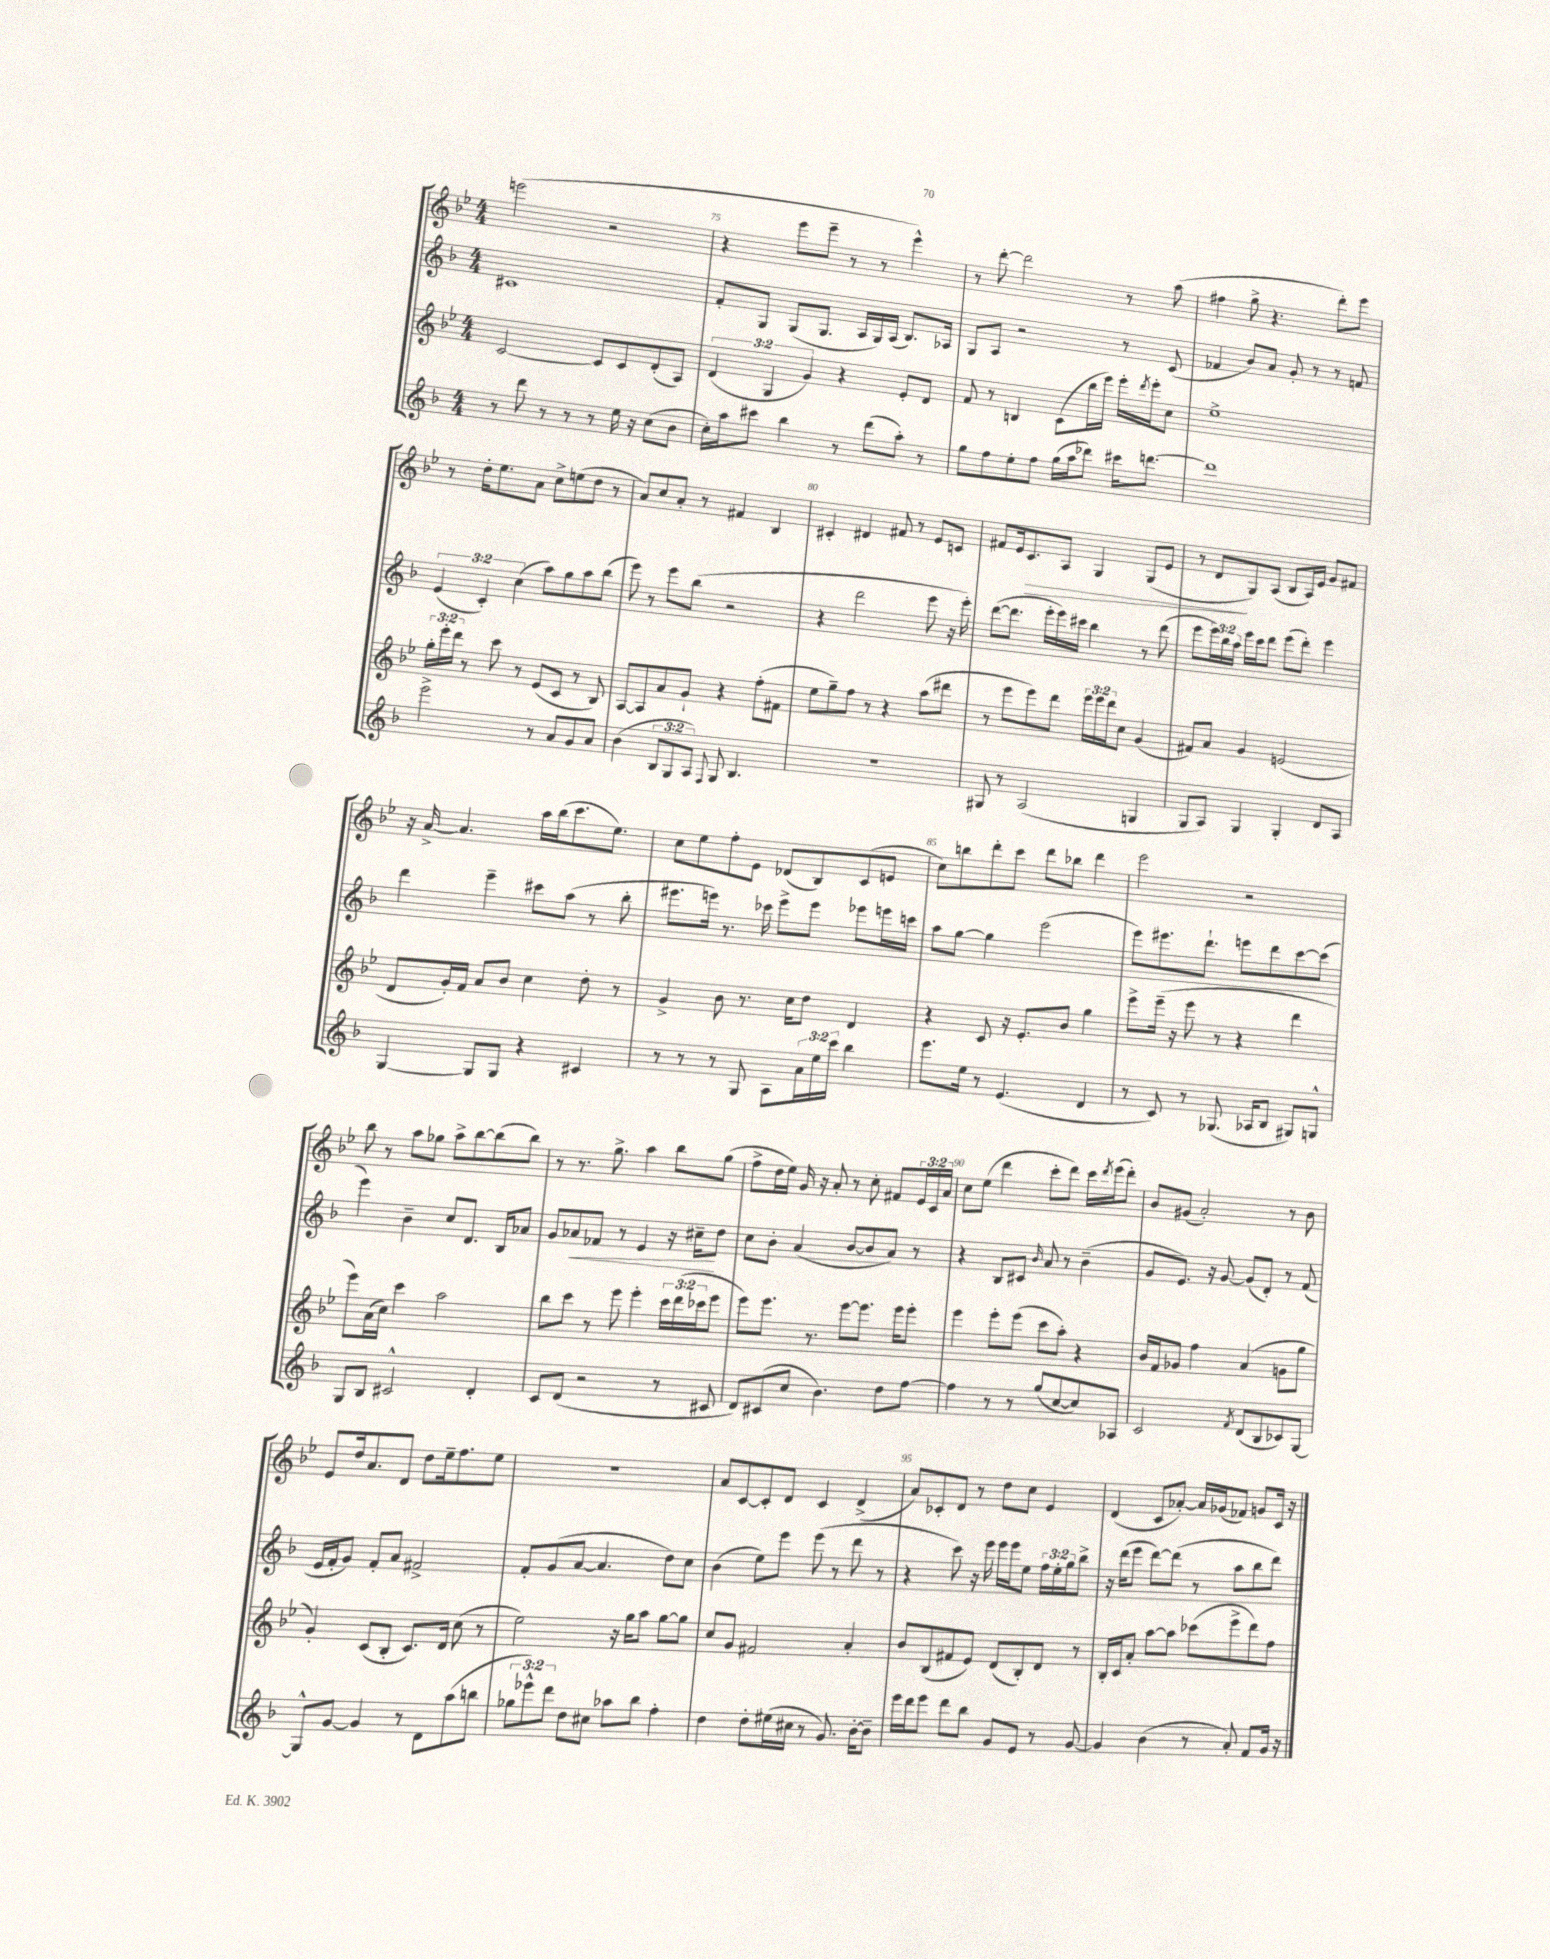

**kern	**kern	**kern	**dynam	**kern	**dynam
*part4	*part3	*part2	*part2	*part1	*part1
*staff4	*staff3	*staff2	*staff2	*staff1	*staff1
*clefG2	*clefG2	*clefG2	*	*clefG2	*
*k[b-]	*k[b-e-]	*k[b-]	*	*k[b-e-]	*
*M4/4	*M4/4	*M4/4	*	*M4/4	*
=74	=74	=74	=74	=74	=74
8r	[2c/	1c#X	.	(2eeen\	.
8ddd\	.	.	.	.	.
8r	.	.	.	.	.
8r	.	.	.	.	.
8r	8c/L]	.	.	2r	.
16ee\	8c/	.	.	.	.
16r	.	.	.	.	.
(8cc\L	(8d'/	.	.	.	.
8b-\J	8A/J)	.	.	.	.
=75	=75	=75	=75	=75	=75
16cc'\LL)	(6d/	8f'/L	.	4r	.
16aa\J	.	.	.	.	.
8ccc#X\J	.	8G/J	.	.	.
.	6G/	.	.	.	.
4bb-\	.	(8G/L	.	8eee-\L	.
.	6g/)	.	.	.	.
.	.	8.G/J	.	8eee-~\J	.
8r	4r	.	.	8r	.
.	.	16A/LL	.	.	.
(8ddd\L	.	16G/)	.	8r	.
.	.	(16A/JJ	.	.	.
8aa'\J)	8e-'/L	8.B-/L)	.	4eee-^^\)	.
8r	8d/J	.	.	.	.
.	.	16A-X/Jk	.	.	.
=76	=76	=76	=76	=76	=76
8gg\L	8f/	8G/L	.	8r	.
8ff\	8r	8A/J	.	[8ddd'\	.
8ee'\	4Bn/	2r	.	2ddd\]	.
8ff\J	.	.	.	.	.
(16gg\LL	(8c\L	.	.	.	.
16aa\J	.	.	.	.	.
8ddd-X\J)	16bb-\L	.	.	.	.
.	16eee-\JJ)	.	.	.	.
16ccc#X\KL	16eee-'\LL	8r	.	8r	.
.	8qddd/	.	.	.	.
[8.dddn\J	16eee-'\J	.	.	.	.
.	8cc\J	(8c/	.	(8aa\	.
=77	=77	=77	=77	=77	=77
1ddd]	1ee-^	4f-X/	.	4ff#X\	.
.	.	8b-/L)	.	8gg^\	.
.	.	8a/J	.	4.r	.
.	.	8g'/	.	.	.
.	.	8r	.	.	.
.	.	8r	.	8ddd'\L)	.
.	.	8fn/	.	8eee-\J	.
!!LO:LB:g=z
=78	=78	=78	=78	=78	=78
2eee^\	24gg'\LL	(6e/	.	8r	.
.	24eee-'\	.	.	.	.
.	24ddd\JJ	.	.	.	.
.	8r	.	.	16dd'\KL	.
.	.	6c'/)	.	.	.
.	.	.	.	8.ee-\	.
.	8ccc\	.	.	.	.
.	.	(6cc\	.	.	.
.	8r	.	.	8a\J	.
8r	(8e-/L	8aa\L)	.	8cc^\L	.
8a/L	8c/J	8gg\	.	(8een\	.
8g/	8r	8aa\	.	8dd\J	.
8a/J	8B-/)	(8bb-\J	.	8r	.
=79	=79	=79	=79	=79	=79
(4b-\	[8A/L	8eee\)	.	8a/L)	.
.	8A/]	8r	.	8cc/	.
12B-/L	8a/	8eee\L	.	8a'/J	.
12G/	.	.	.	.	.
.	8g`/J	(8bb-\J	.	8r	.
12A/J)	.	.	.	.	.
8qqF/	.	.	.	.	.
8G/	4r	2r	.	4f#X/	.
4.B-/	.	.	.	.	.
.	(8ff'\L	.	.	4B-/	.
.	8f#X\J	.	.	.	.
=80	=80	=80	=80	=80	=80
1r	8ee-\L	4r	.	4c#X'/	.
.	8gg~\)	.	.	.	.
.	8ff\J	2ddd\	.	4d#X/	.
.	8r	.	.	.	.
.	4r	.	.	8f#X/	.
.	.	.	.	8r	.
.	(8aa\L	8eee\	.	8e-/L	.
.	8ddd#X\J	16r	.	8cn/J	.
.	.	16eee'\)	.	.	.
=81	=81	=81	=81	=81	=81
8G#X/	8r	([8ddd\L	.	8f#X/L	.
8r	8eee-\L	8.ddd\J]	.	16e-/k	.
!	!	!	!	!	!LO:HP:b
.	.	.	.	8.c/	>
(2A/	8eee-\)	.	.	.	.
.	.	16eee'\LL	.	.	.
.	8ddd\J	16eee\)	.	8A/J	.
.	.	16ccc#X\JJ	.	.	.
.	24eee-\LL	4bb-\	.	4G/	.
.	24eee-\	.	.	.	.
.	24ddd\J	.	.	.	.
.	8cc\J	.	.	.	.
4Gn/	(4g/	8r	.	(8G/L	.
.	.	(8ddd\	.	8e-/J	.
=82	=82	=82	=82	=82	=82
8G/L	8f#X/L)	8eee\L	.	8r	.
8A/J)	8a/J	24eee\L)	.	8d/L	.
.	.	24bb-\	.	.	.
.	.	24aa\JJ	.	.	.
4G/	4g/	16eee\LL	.	8G/)	]
.	.	16ccc\J	.	.	.
.	.	8ddd\J	.	(8A/J	.
4G'/	(2en/	(8eee\L	.	8B-/L	.
.	.	8ddd'\J)	.	16A/L)	.
.	.	.	.	16e-/JJ	.
8d/L	.	4eee\	.	8g/L	.
8A/J	.	.	.	8f#X/J	.
!!LO:LB:g=z
=83	=83	=83	=83	=83	=83
[4G/	8d/L	4ddd\	.	16r	.
.	.	.	.	[16a^/	.
.	16g'/L)	.	.	4.a/]	.
.	16f/JJ	.	.	.	.
8G/L]	8a/L	4eee~\	.	.	.
8G/J	8b-/J	.	.	.	.
4r	4cc\	8ccc#X\L	.	16aa\LL	.
.	.	.	.	(16bb-\J	.
.	.	(8aa\J	.	8.ccc\	.
4c#X/	8dd'\	8r	.	.	.
.	.	.	.	8.ee-\J)	.
.	8r	8bb-'\	.	.	.
=84	=84	=84	=84	=84	=84
8r	4g^/	8.eee#X\L	.	8cc\L	.
8r	.	.	.	8ee-\	.
.	.	16eeen\Jk)	.	.	.
8r	8b-\	8.r	.	8ff'\	.
8G/	8.r	.	.	8e-\J	.
.	.	16ccc-X\	.	.	.
8A\L	.	8eee^\L	.	(8d-X/L	.
.	16cc\KL	.	.	.	.
24a\L	8dd\J	8eee\J	.	8B-/)	.
24ee\	.	.	.	.	.
24ccc\JJ	.	.	.	.	.
4bb-\	4d/	8eee-X\L	.	(8c/	.
.	.	16eeen\L	.	8en/J	.
.	.	16cccn\JJ	.	.	.
=85	=85	=85	=85	=85	=85
8.eee\L	4r	8aa\L	.	8cc\L)	.
.	.	[8gg\J	.	8bbn\	.
16ee\Jk	.	.	.	.	.
8r	8c/	4gg\]	.	8ddd'\	.
(4.e/	16r	.	.	8ccc\J	.
.	8.e-'/L	.	.	.	.
.	.	(2eee\	.	8ddd\L	.
.	8b-/J	.	.	8bb-X\J	.
4d/	4gg\	.	.	4ddd\	.
=86	=86	=86	=86	=86	=86
8r	8eee-^\L	8eee\L)	.	2eee-\	.
8c/)	(16eee-~\Jk	8.eee#X\	.	.	.
.	16r	.	.	.	.
8r	8eee-\	.	.	.	.
.	.	8.ddd`\J	.	.	.
(8.G-X/	8r	.	.	.	.
.	4r	8eeen\L	.	2r	.
16A-X/KL	.	.	.	.	.
8B-/J	.	8ddd\	.	.	.
8G#X/L)	4ddd\	[8ccc\	.	.	.
8Gn^^/J	.	(8ccc\J]	.	.	.
!!LO:LB:g=z
=87	=87	=87	=87	=87	=87
8G/L	8eee-\L)	4eee\)	.	8bb-\	.
8B-/J	(16a\L	.	.	8r	.
.	16cc\JJ)	.	.	.	.
2c#X^^/	4ccc\	4b-~\	.	8aa\L	.
.	.	.	.	8gg-X\J	.
.	2aa\	8cc/L	.	8aa^\L	.
.	.	8.d/J	.	[8bb-\	.
4d'/	.	.	.	(8bb-\]	.
.	.	16B-/KL	.	.	.
.	.	8a-X/J	.	8bb-\J)	.
=88	=88	=88	=88	=88	=88
8c/L	8bb-\L	8g/L	.	8r	.
!	!	!	!LO:HP:b	!	!
(8d/J	8ccc\J	8a-X/	<	8.r	.
2r	8r	8f-X/J	.	.	.
.	.	.	.	8.gg^\	.
.	8eee-\	8r	.	.	.
.	4eee-'\	4e/	.	4aa\	.
8r	24ccc\LL	16r	.	8bb-\L	.
.	(24ddd\	.	.	.	.
.	.	16cc#X~\KL	.	.	.
.	24ccc-X\J	.	.	.	.
8c#X/	8eee-\J	8dd\J	[	(8gg\J	.
=89	=89	=89	=89	=89	=89
8d/L)	8eee-\L)	8cc\L	.	8ff^\L	.
(8c#X/	8.eee-\J	8b-'\J	.	16dd\L	.
.	.	.	.	16ee-\JJ)	.
8cc/J	.	(4a/	.	16g/	.
.	8.r	.	.	16r	.
4.b-\)	.	.	.	8a'/	.
.	[8eee-\L	[8b-/L	.	8r	.
.	8.eee-\J]	8b-/]	.	8cc'\	.
8dd\L	.	8a/J)	.	8f#X/L	.
.	16eee-\KL	.	.	.	.
[8ff\J	8eee-'\J	8r	.	24e-/L	.
.	.	.	.	24c/	.
.	.	.	.	24a/JJ	.
=90	=90	=90	=90	=90	=90
4ff\]	4eee-\	4r	.	8cc\L	.
.	.	.	.	(8ee-\J	.
8r	8eee-'\L	8B-/L	.	4ddd\	.
8r	(8eee-\J	8c#X/J	.	.	.
.	.	16qqb-/	.	.	.
(8gg/L	8ccc\L	8a/	.	8ccc'\L	.
[8cc/	8aa'\J)	8r	.	8ddd\J)	.
8cc/])	4r	(4b-~\	.	16ccc\LL	.
.	.	.	.	8qddd/	.
.	.	.	.	(16eee-\J	.
8A-X/J	.	.	.	8ddd'\J)	.
=91	=91	=91	=91	=91	=91
2c/	16b-/LL	8g/L	.	8b-/L	.
.	16f/J	.	.	.	.
.	8g-X/J	8.e/J)	.	(8g#X/J	.
.	4ff\	.	.	2a'/)	.
.	.	16r	.	.	.
.	.	[8g/	.	.	.
8qf/	.	.	.	.	.
(8d/L	(4a/	(8g/L]	.	.	.
8B-/	.	8d'/J)	.	.	.
8c-X/)	8gn\L	8r	.	8r	.
[8G/J	8gg\J	(8f/	.	8b-\	.
!!LO:LB:g=z
=92	=92	=92	=92	=92	=92
8G^^/L]	4g'/)	16e/LL	.	8e-/L	.
.	.	16f'/J	.	.	.
[8g/J	.	8g/J)	.	16dd/k	.
.	.	.	.	8.a/	.
4g/]	(8c/L	8f'/L	.	.	.
.	8B-'/J	8a/J	.	8d/J	.
8r	8.c/L)	2f#X^/	.	8dd\L	.
8d\L	.	.	.	16ee-~\k	.
.	16d/Jk	.	.	8.ff\	.
(8aa\	(8cc\	.	.	.	.
8bbn\J	8r	.	.	8ee-\J	.
=93	=93	=93	=93	=93	=93
12gg-X\L	2ee-\)	8f'/L	.	1r	.
12eee-X^^\)	.	.	.	.	.
.	.	(8g/	.	.	.
12ddd\J	.	.	.	.	.
8dd\L	.	[8a/J	.	.	.
8cc#X\J	.	4.a/]	.	.	.
8aa-X\L	16r	.	.	.	.
.	16gg\KL	.	.	.	.
8bb-\J	8aa\J	.	.	.	.
4ff'\	[8gg\L	8dd\L)	.	.	.
.	8gg\J]	8cc\J	.	.	.
=94	=94	=94	=94	=94	=94
4dd\	8cc/L	(4b-\	.	8a/L	.
.	8g/J	.	.	[8c/	.
8dd'\L	2f#X/	8ee\L)	.	8c'/]	.
(16ee#X\L	.	8eee\J	.	8d/J	.
16cc#X\JJ	.	.	.	.	.
8r	.	(8eee\	.	4c/	.
8.g/)	.	8r	.	.	.
.	4a'/	8ddd\	.	(4d^/	.
[16b-'\KL	.	.	.	.	.
8b-~\J]	.	8r	.	.	.
=95	=95	=95	=95	=95	=95
16eee\LL	8b-/L	4r	.	8a/L)	.
16ddd\J	.	.	.	.	.
8eee\J	(8B-/	.	.	8c-X'/	.
8ddd\L	8f#X/	8ccc\)	.	8d/J	.
8bb-\J	8e-/J)	16r	.	8r	.
.	.	16eee\	.	.	.
8g/L	(8d/L	16eee\LL	.	8dd\L	.
.	.	16eee\J	.	.	.
8e/J	8B-'/)	8ee\J	.	8cc\J	.
8r	8d/J	24ff\LL	.	4e-/	.
.	.	24ee'\	.	.	.
.	.	24gg\J	.	.	.
[8g/	8r	8bb-^\J	.	.	.
=96	=96	=96	=96	=96	=96
4g/]	16B-'/LL	16r	.	(4d/	.
.	16c/J	(16ddd\KL	.	.	.
.	8a'/J	8eee\J	.	.	.
(4b-\	[8aa\L	[8ddd\L)	.	8c/L	.
.	8aa\J]	(8ddd\J]	.	[8a-X'/J)	.
8r	(8ccc-X\L	8r	.	16a-/LL]	.
.	.	.	.	(16g-X/J	.
8a'/)	8eee-^\	8aa\L	.	8f-X/J)	.
8f/L	8ddd\)	8bb-\	.	8gn/L	.
16g/Jk	8ff\J	8ddd\J)	.	16c/Jk	.
16r	.	.	.	16r	.
==	==	==	==	==	==
*-	*-	*-	*-	*-	*-
